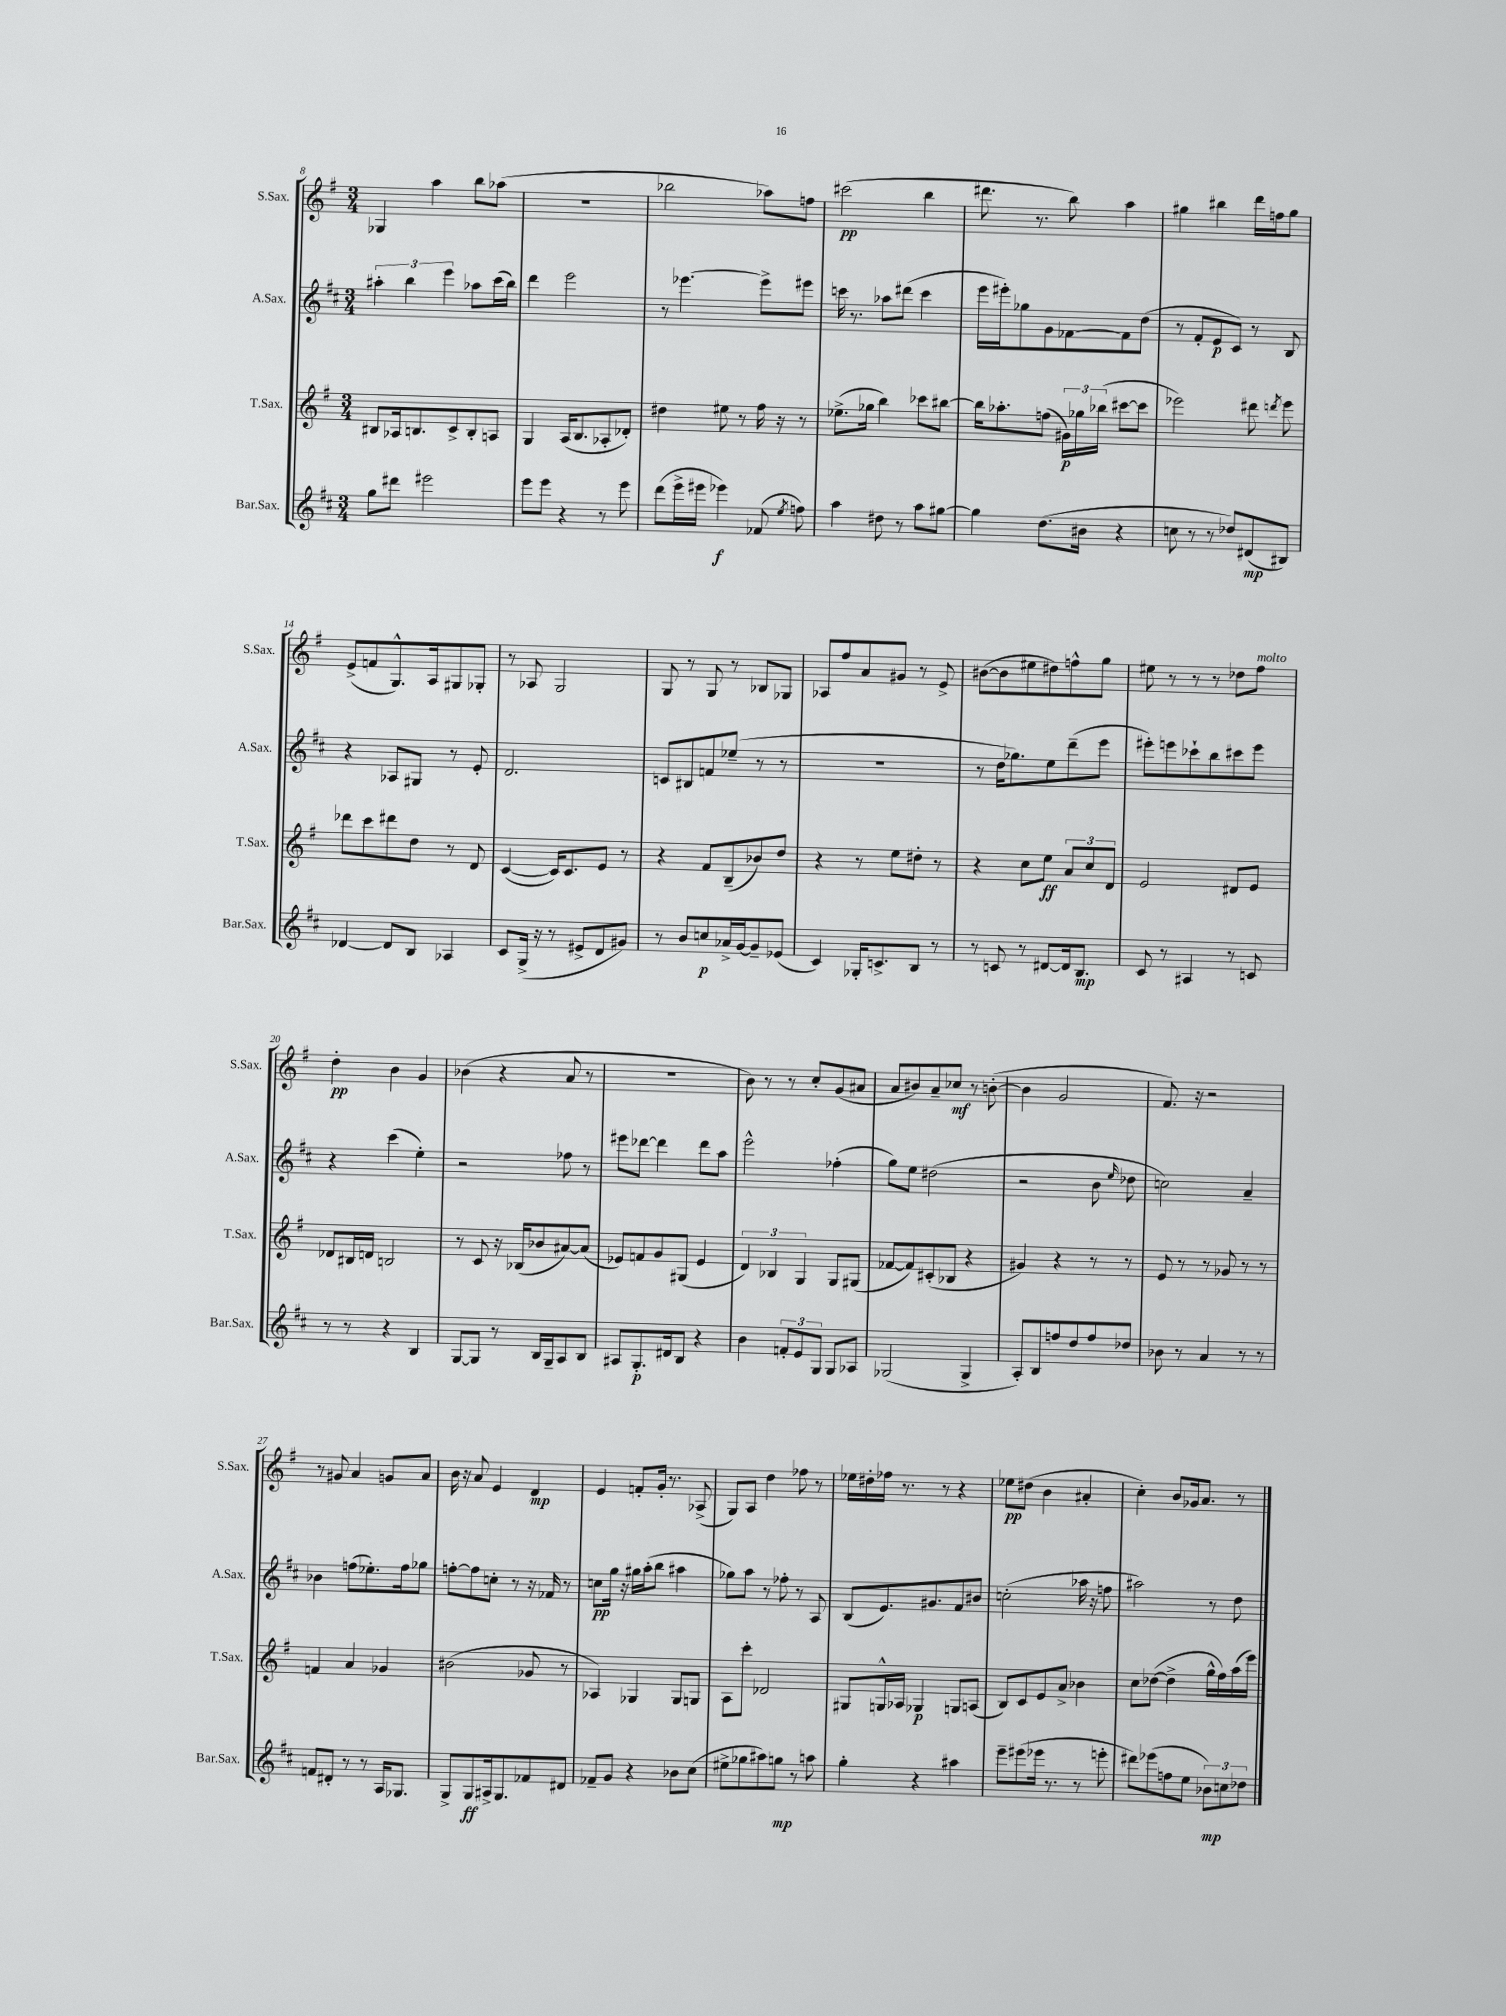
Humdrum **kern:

**kern	**kern	**kern	**kern
*staff4	*staff3	*staff2	*staff1
*clefG2	*clefG2	*clefG2	*clefG2
*k[f#c#]	*k[f#]	*k[f#c#]	*k[f#]
*M3/4	*M3/4	*M3/4	*M3/4
8gg	8B#	6aa#'	4G-
8ddd#	16A-	.	.
.	.	6bb	.
.	8.B	.	.
2eee#	.	.	4aa
.	.	6eee	.
.	8c^	.	.
.	8B'	8aa-	8bb
.	8A	(16ccc#	(8aa-
.	.	16bb)	.
=	=	=	=
8eee	4G	4ddd	2.r
8eee	.	.	.
4r	(16A	2eee	.
.	8.B	.	.
8r	8A-'	.	.
8eee	8d-')	.	.
=	=	=	=
(8ddd	4dd#	8r	2bb-
16eee^	.	[4.eee-	.
16eee#	.	.	.
4eee-)	8ee#	.	.
.	8r	.	.
(8f-	16ff#	8eee-^]	8aa-)
.	16r	.	.
8qee	.	.	.
8ff)	8r	8eee#	8ff
=	=	=	=
4aa	(8.ee-^	16ccc	(2ccc#
.	.	8.r	.
.	16gg-	.	.
8dd#	4bb)	8aa-	.
8r	.	(8ddd#	.
8aa	8ccc-	4ccc	4bb
[8gg#	[8bb#	.	.
=	=	=	=
4gg#]	16bb#]	16eee	8.ddd#
.	8.aa-'	16eee#')	.
.	.	8gg-	.
.	.	.	8.r
(8.dd	(8ff	8g	.
.	24g#)	[8f-	8bb)
.	24gg-	.	.
16b#	.	.	.
.	(24bb-	.	.
4r	[8ccc#	8f-]	4aa
.	8ccc#]	(8dd	.
=	=	=	=
8cc	2eee-)	8r	4gg#
8r	.	8f#'	.
8r	.	8e	4bb#
8dd-)	.	8c#)	.
(8d#	8ddd#	8r	16ddd
.	.	.	16ff
.	8qddd	.	.
8B#)	8eee-	8B	8gg#
=	=	=	=
[4d-	8ddd-	4r	(8e^
.	8ccc	.	8f
8d-]	8ddd#	8A-	8.G^^)
8B	8dd	8G#	.
.	.	.	16A
4A-	8r	8r	8G#
.	8d	8e'	8G-'
=	=	=	=
8c#	([4c	2.d	8r
(16G^	.	.	8A-
16r	.	.	.
8r	16c])	.	2G
.	8.c	.	.
8e#^	.	.	.
8d	8e	.	.
8g#)	8r	.	.
=	=	=	=
8r	4r	8c	8G
8b	.	8B#	8r
8cc	8f#	8f	8G
16a-^	(8B~	(8ee-~	8r
[16g	.	.	.
8g~]	8b-)	8r	8B-
(8e-	8dd	8r	8G-
=	=	=	=
4c#)	4r	2.r	8A-
.	.	.	8ff#
16G-'	8r	.	8a
8.c^	.	.	.
.	8ee	.	8g#
8B	8dd#'	.	8r
8r	8r	.	8e^
=	=	=	=
8r	4r	8r	([8b#
8c	.	16dd	8b#]
.	.	8.gg-)	.
8r	8cc	.	8ee#
[8d#	8ee	8ee	8dd#)
16d#]	12a	(8ddd~	8ff^^
8.B	.	.	.
.	12cc	.	.
.	.	8eee	8gg
.	12d	.	.
=	=	=	=
8c#	2e	8eee#')	8ee#
8r	.	8eee	8r
4A#	.	8ccc-`	8r
.	.	8bb	8r
8r	8d#	8ccc#	8dd-
8c	8e	8eee	8ff#
=	=	=	=
8r	8d-	4r	4dd'
8r	16B#	.	.
.	16d	.	.
4r	2B	(4ccc#	4b
4B	.	4ee')	4g
=	=	=	=
[8G	8r	2r	(4b-
8G]	8c	.	.
8r	16r	.	4r
.	(16B-	.	.
16B	8b-	.	.
16G~	.	.	.
8A	[8a#)	8ff-	8a
8B	(8a#]	8r	8r
=	=	=	=
8A#	8e-)	8eee#	2.r
8.G'	8f	[8ddd-	.
.	8g	4ddd-]	.
16d#	.	.	.
8B	(8G#	.	.
4r	4e-	8ddd-	.
.	.	8aa	.
=	=	=	=
4b	6d)	2eee^^	8b)
.	.	.	8r
.	6B-	.	.
12f'	.	.	8r
12e	6G	.	.
.	.	.	8cc'
12G	.	.	.
8G	8G	(4ff-'	(8g
8A-	(8G#	.	8a#
=	=	=	=
(2G-	[8f-	8gg)	8a
.	8f-])	8ee	8b#)
.	(8c#'	(2dd#	8a~
.	8B-	.	8cc-
4G-^	4r	.	8r
.	.	.	([8b'
=	=	=	=
8A')	4g#)	2r	4b]
8B	.	.	.
8ff	4r	.	2g
8dd	.	.	.
8ff	8r	8b	.
.	.	16qqee	.
8dd-	8r	8dd-	.
=	=	=	=
8b-	8e	2cc)	8.f#)
8r	8r	.	.
.	.	.	16r
4a	8r	.	2r
.	8g-	.	.
8r	8r	4a~	.
8r	8r	.	.
=	=	=	=
8f	4f	4b-	8r
8d#'	.	.	8g#
8r	4a	(8ff	4a
8r	.	8.ee-')	.
16A	4g-	.	8g
8.G-	.	16ff	.
.	.	8gg-	8a
=	=	=	=
8G^	(2b#	[8ff'	16b
.	.	.	16r
8G	.	8ff]	8a
16A#^	.	8cc'	4e
8.G	.	.	.
.	.	8r	.
8f-	8g-	16r	4d
.	.	16f-	.
8d#	8r	8r	.
=	=	=	=
8f-~	4A-)	8cc	4e
8g	.	16gg	.
.	.	16r	.
4r	4G-	16gg#	8f'
.	.	(16aa'	.
.	.	8bb	16g'
.	.	.	8.r
8b-	8G-	4aa#	.
(8cc#	8G	.	(8A-^
=	=	=	=
8ee#^	8A	8gg-)	8G)
8gg-	8ccc'	8aa	8A
8aa#)	2d-	8r	4dd
8gg	.	8ff-'	.
8r	.	8r	8ff-
8aa	.	8A	8r
=	=	=	=
4gg'	8G#	(8B	16ee-
.	.	.	16dd#'
.	16G^^	8.e)	16ff-
.	16A-	.	8.r
4r	4G-	.	.
.	.	8.g#	.
.	.	.	8r
4aa#	8G	8f#	4r
.	(8A	8b#	.
=	=	=	=
8eee~	8B)	(2cc'	8ee-
(8eee#	8c	.	(8dd#
16eee-	8e	.	4b
8.r	.	.	.
.	8a^	.	.
8r	4b-	16aa-	4a#'
.	.	16r	.
8eee'	.	8ff	.
=	=	=	=
8ddd#)	8cc	2aa#)	4cc')
(8eee-	([8dd-	.	.
8ff	4dd-^]	.	8b
8ee	.	.	16g-
.	.	.	8.a
12b-)	16gg^^	8r	.
.	16ff#)	.	.
12cc	.	.	.
.	(16aa	8dd	8r
12dd-	.	.	.
.	16eee)	.	.
==	==	==	==
*-	*-	*-	*-
